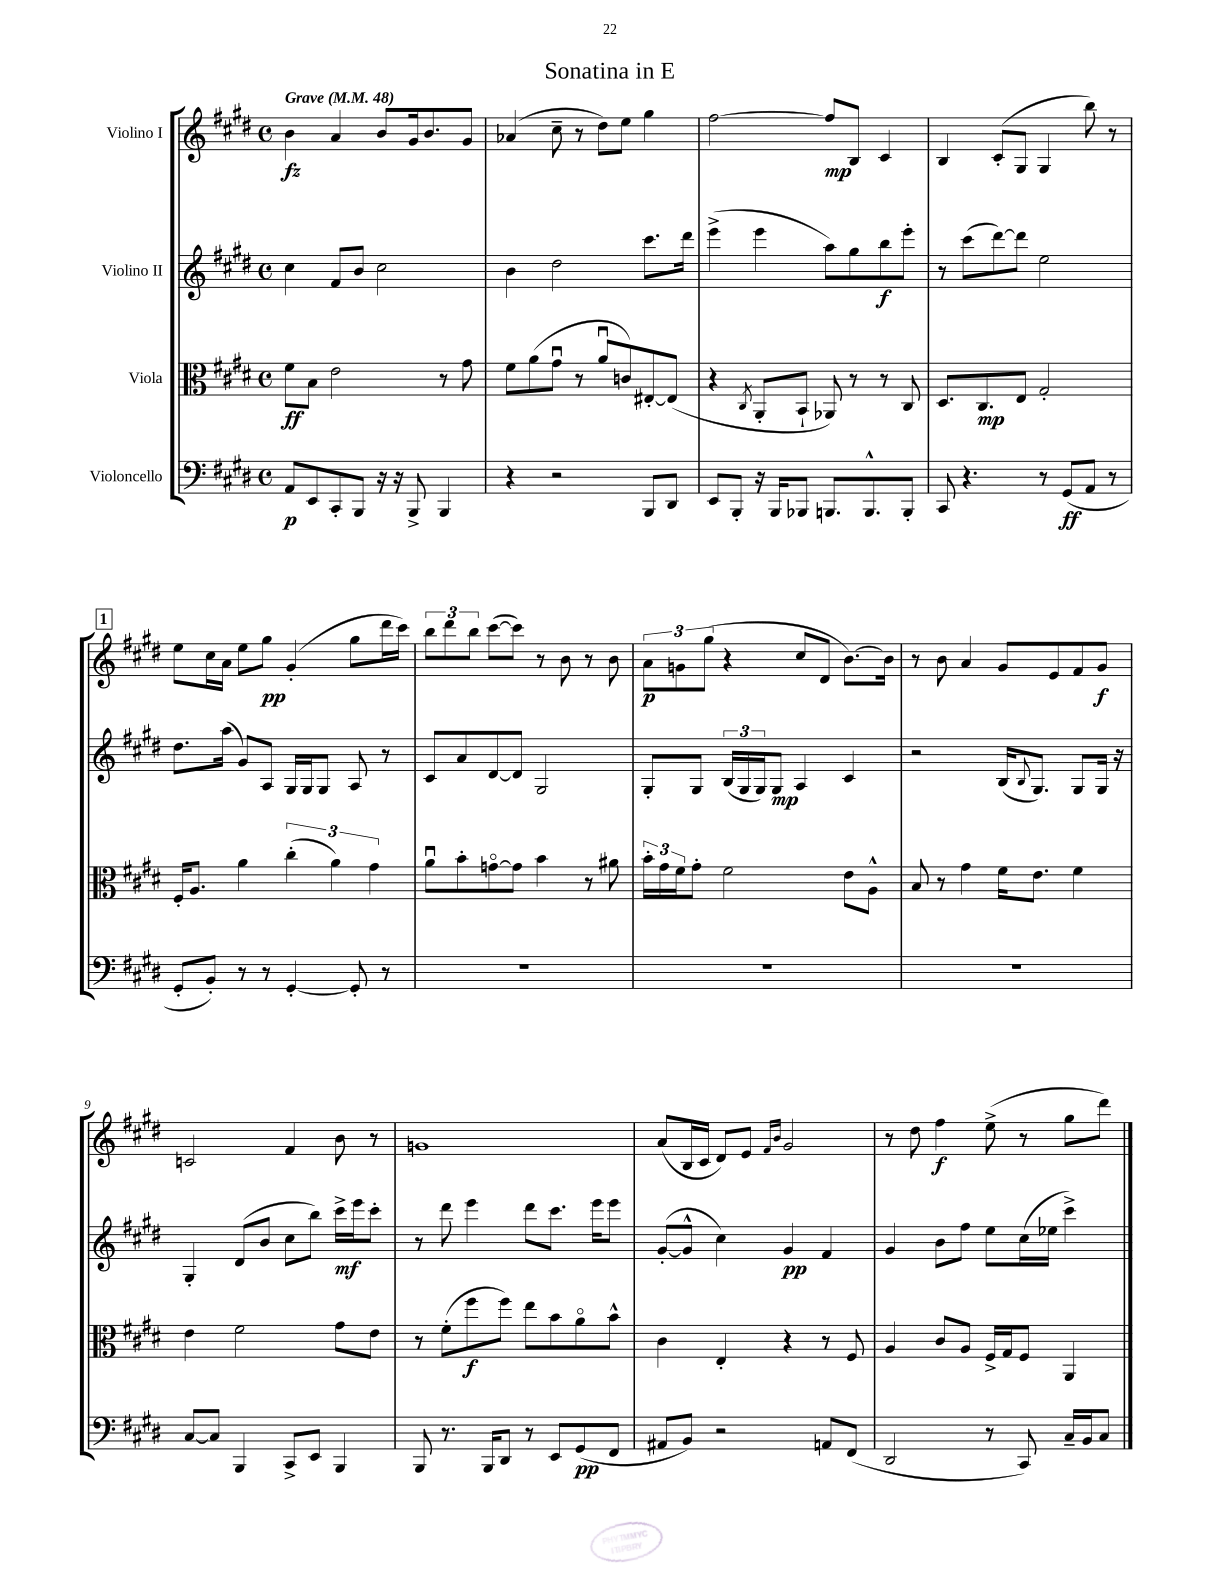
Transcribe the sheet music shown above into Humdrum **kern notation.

**kern	**kern	**kern	**kern
*staff4	*staff3	*staff2	*staff1
*clefF4	*clefC3	*clefG2	*clefG2
*k[f#c#g#d#]	*k[f#c#g#d#]	*k[f#c#g#d#]	*k[f#c#g#d#]
*M4/4	*M4/4	*M4/4	*M4/4
*met(c)	*met(c)	*met(c)	*met(c)
*MM48	*MM48	*MM48	*MM48
8AA	8f#	4cc#	4b
8EE	8B	.	.
8CC#'	2e	8f#	4a
8BBB	.	8b	.
16r	.	2cc#	8b
16r	.	.	.
8BBB^	.	.	16g#
.	.	.	8.b
4BBB	8r	.	.
.	8g#	.	8g#
=	=	=	=
4r	8f#	4b	(4a-
.	(8a	.	.
2r	8g#u	2dd#	8cc#~
.	8r	.	8r
.	8au	.	8dd#)
.	8c)	.	8ee
8BBB	[8E#'	8.ccc#	4gg#
8DD#	(8E#]	.	.
.	.	16ddd#	.
=	=	=	=
8EE	4r	(4eee^	[2ff#
8BBB'	.	.	.
.	8qC#	.	.
16r	8AA'	4eee	.
16BBB	.	.	.
8BBB-	8BB`	.	.
8.BBB	8AA-)	8aa)	8ff#]
.	8r	8gg#	8B
8.BBB^^	.	.	.
.	8r	8bb	4c#
8BBB'	8C#	8eee'	.
=	=	=	=
8CC#	8.D#	8r	4B
4.r	.	(8ccc#	.
.	8.C#	.	.
.	.	[8ddd#)	(8c#'
.	8E	8ddd#]	8G#
8r	2G#'	2ee	4G#
(8GG#	.	.	.
8AA	.	.	8bb)
8r	.	.	8r
=	=	=	=
8GG#'	16F#'	8.dd#	8ee
.	8.A	.	.
8BB')	.	.	16cc#
.	.	(16aa	16a
8r	4a	8g#)	8ee
8r	.	8A	8gg#
[4GG#'	(6cc#'	16G#	(4g#'
.	.	16G#	.
.	.	8G#	.
.	6a)	.	.
8GG#']	.	8A	8gg#
.	6g#	.	.
8r	.	8r	16ddd#
.	.	.	16ccc#)
=	=	=	=
1r	8au	8c#	12bb
.	.	.	12ddd#
.	8b'	8a	.
.	.	.	12bb
.	[8go	[8d#	([8ccc#
.	8g]	8d#]	8ccc#])
.	4b	2G#	8r
.	.	.	8b
.	8r	.	8r
.	8a#	.	8b
=	=	=	=
1r	24b'	8G#'	12a
.	24g#	.	.
.	24f#	.	12g
.	8g#'	8G#	.
.	.	.	(12gg#
.	2f#	(24B	4r
.	.	24G#	.
.	.	24G#)	.
.	.	8G#	.
.	.	4A	8cc#
.	.	.	8d#
.	8e	4c#	[8.b)
.	8A^^	.	.
.	.	.	16b]
=	=	=	=
1r	8B	2r	8r
.	8r	.	8b
.	4g#	.	4a
.	16f#	(16B	8g#
.	.	8qqB	.
.	8.e	8.G#)	.
.	.	.	8e
.	4f#	8G#	8f#
.	.	16G#	8g#
.	.	16r	.
=	=	=	=
[8C#	4e	4G#'	2c
8C#]	.	.	.
4BBB	2f#	(8d#	.
.	.	8b	.
8CC#^	.	8cc#	4f#
8EE	.	8bb)	.
4BBB	8g#	16ccc#^	8b
.	.	16eee	.
.	8e	8ccc#'	8r
=	=	=	=
8BBB	8r	8r	1g
8.r	(8f#'	8ddd#	.
.	8ff#	4eee	.
16BBB	.	.	.
8DD#	8ff#)	.	.
8r	8ee	8ddd#	.
8EE	8b	8.ccc#	.
(8GG#	8ao	.	.
.	.	16eee	.
8FF#	8b^^	8eee	.
=	=	=	=
8AA#	4c#	([8g#'	(8a
8BB)	.	8g#^^]	16B
.	.	.	16c#
2r	4E'	4cc#)	8d#)
.	.	.	8e
.	.	.	16qqf#
.	.	.	16qqb
.	4r	4g#	2g#
8AA	8r	4f#	.
(8FF#	8F#	.	.
=	=	=	=
2DD#	4A	4g#	8r
.	.	.	8dd#
.	8c#	8b	4ff#
.	8A	8ff#	.
8r	16F#^	8ee	(8ee^
.	16G#	.	.
8CC#)	8F#	(16cc#	8r
.	.	16ee-	.
16C#~	4AA	4ccc#^)	8gg#
16BB	.	.	.
8C#	.	.	8ddd#)
==	==	==	==
*-	*-	*-	*-
